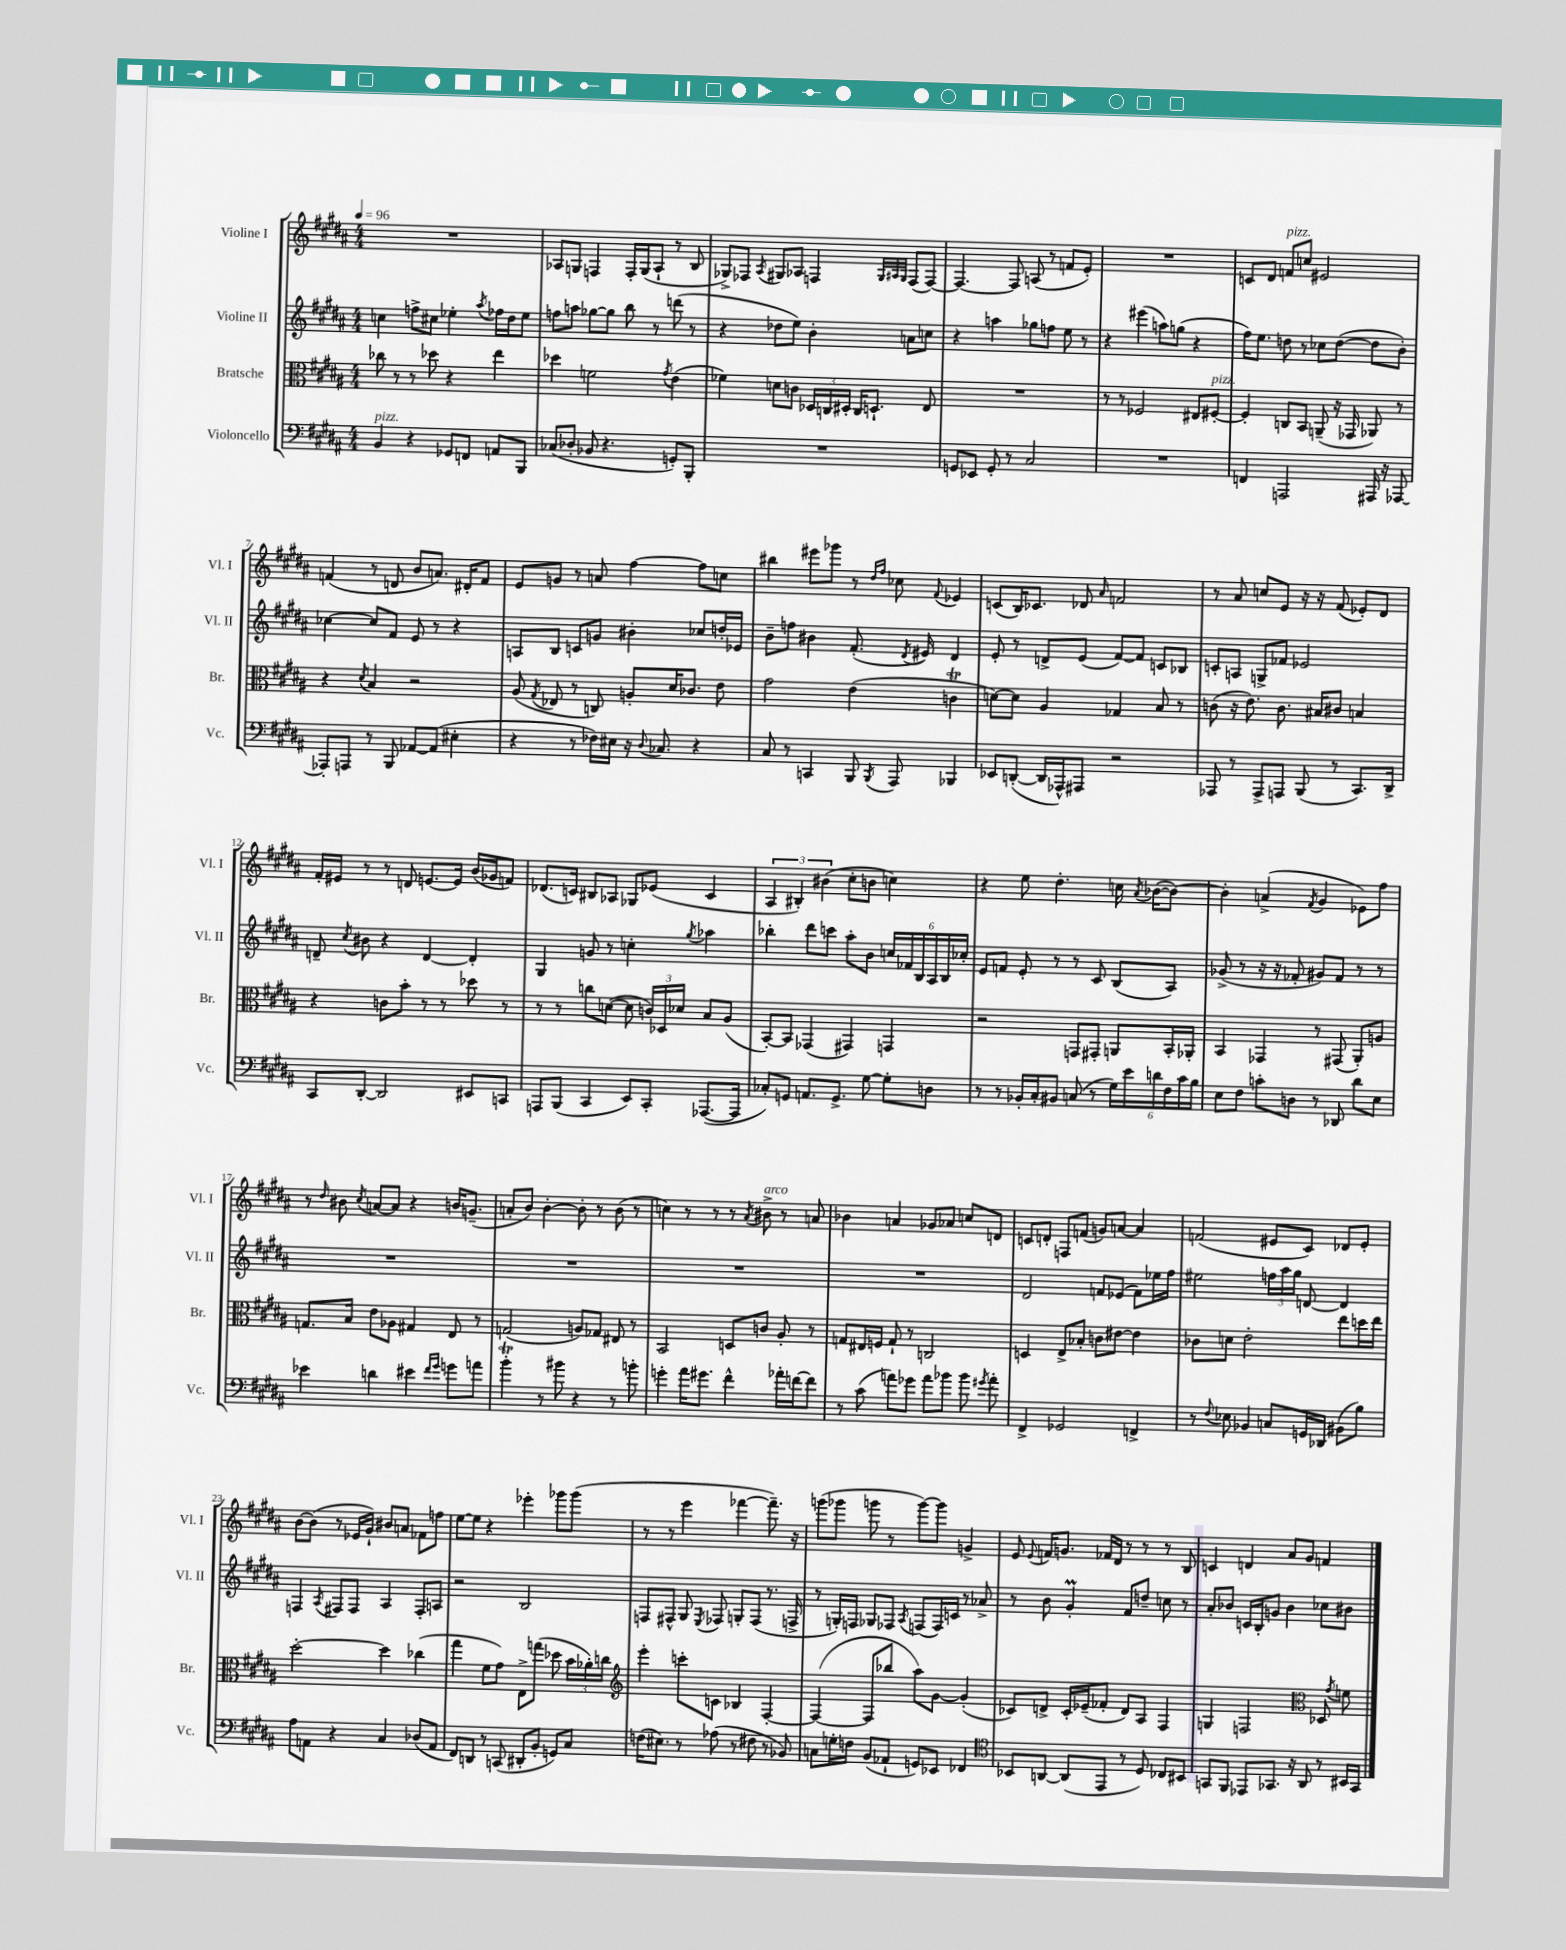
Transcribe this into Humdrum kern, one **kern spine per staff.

**kern	**kern	**kern	**kern
*part4	*part3	*part2	*part1
*staff4	*staff3	*staff2	*staff1
*I"Violoncello	*I"Bratsche	*I"Violine II	*I"Violine I
*I'Vc.	*I'Br.	*I'Vl. II	*I'Vl. I
*clefF4	*clefC3	*clefG2	*clefG2
*k[f#c#g#d#a#]	*k[f#c#g#d#a#]	*k[f#c#g#d#a#]	*k[f#c#g#d#a#]
*M4/4	*M4/4	*M4/4	*M4/4
*MM96	*MM96	*MM96	*MM96
=1	=1	=1	=1
!LO:TX:a:i:t=pizz.	!	!	!
4BB/	8cc-X\	4ccn\	1r
.	8r	.	.
4r	8r	8ffn^\L	.
.	8dd-X\	8cc#X\J	.
8GG-X/L	4r	4ee-X'\	.
8FFn/J	.	.	.
.	.	8qaa#/	.
8AAn/L	4ee\	16ff-X\LL	.
.	.	16dd#\J	.
8BBB/J	.	8ee-\J	.
=2	=2	=2	=2
(8C-X/L	4dd-X\	8ffn\L	8A-X/L
8D-X'/J	.	8aan\J	8Gn/J
8BB-X/	2fn\	[8gg-X\L	4Fn/
4.r	.	8gg-\J]	.
.	.	8bb\	16F'/LL
.	.	.	(16G/J
.	.	8r	8A-`/J
.	8qg#/	.	.
8GGn'/L)	(4e\	(8dddn\	8r
8BBB'/J	.	8r	8B/
=3	=3	=3	=3
1r	4f-X\)	4r	8G-X^/L)
.	.	.	8F-X/J
.	.	.	8qA#/
.	8dn\L	8dd-X\L	8G#X/L
.	8cn\J	8ee\J)	8A-X/J
.	24D-X/LL	4b'\	4Fn/
.	24Cn/	.	.
.	24D#X'/JJ	.	.
.	16C/KL	.	.
.	8.Dn`/J	.	.
.	.	.	32qqG#/LLL
.	.	.	32qqA#X/
.	.	.	32qqG#/JJJ
.	.	8an\L	(8F/L
.	8E/	8ccn\J	[8F/J)
=4	=4	=4	=4
8GGn/L	1r	4r	4.F/_
8EE-X/J	.	.	.
8GG'/	.	4aan\	.
8r	.	.	8F/]
2C#/	.	8gg-X\L	(8An/
.	.	8ffn\J	8r
.	.	8ee\	8fn/L
.	.	8r	8e'/J)
=5	=5	=5	=5
1r	8r	4r	1r
.	8r	.	.
.	2F-X/	(4eee#X\	.
.	.	8aan\L)	.
.	.	(8ggn\J	.
.	8E#X/L	4r	.
!	!LO:TX:a:i:t=pizz.	!	!
.	[8F#X'/J	.	.
=6	=6	=6	=6
4FFn/	4F#'/]	16ff#\KL)	8cn/L
.	.	8.ee\J	.
.	.	.	8d#/J
!	!	!	!LO:TX:a:i:t=pizz.
2AAAn/	8Cn/L	8ddn\	8fn/L
.	8BB/J	8r	8ccn/J
.	(8AAn~/	8cc-X\L	2e#X/
.	16r	([8dd\J	.
.	16GG-X/	.	.
16AAA#X/	8AA-X/)	8dd\L]	.
16r	.	.	.
[8AAA-X/	8r	8b'\J)	.
!!LO:LB:g=z
=7	=7	=7	=7
8AAA-X'/L]	4r	[4cc-X\	(4fn/
8AAAn/J	.	.	.
.	8qd#/	.	.
8r	4B/	8cc-/L]	8r
8BBB/	.	8f#/J	8dn/
[8AA-X/L	2r	8e/	8b/L
(8AA-/J]	.	8r	8.an/J)
4E#X'\	.	4r	.
.	.	.	16d#X'/KL
.	.	.	8f/J
=8	=8	=8	=8
4r	(8A#/	8An/L	8e/L
.	8qG#/	.	.
.	8E-X/	8B/J	8gn/J
8r	8r	8cn/L	8r
16F-X\LL)	8Cn/)	8gn/J	8an/
16E#X\JJ	.	.	.
16r	8An'/L	4b#X'\	[4ff#\
8qqD#/	.	.	.
8.C-X/	.	.	.
.	16d#/K	.	.
.	8.c-X/J	.	.
4r	.	8cc-X/L	8ff#\L]
.	8e\	16ddn'/L	8ccn\J
.	.	16e-X/JJ	.
=9	=9	=9	=9
8C#/	2g#\	8b~\L	4bb#X\
8r	.	8ffn\J	.
4CCn/	.	4b#X\	8eee#X\L
.	.	.	8ggg-X\J
8BBB/	(4e\	(8.f#'/	8r
.	.	.	16qqdd#/LL
8qBBB/	.	.	16qqff#/JJ
8AAA#/	.	.	8cc-X\
.	.	8qd#/	.
.	.	16e#X/)	.
.	.	.	8qqf#/
4BBB-X/	4cnT\	4d#/	4e-X/
=10	=10	=10	=10
8EE-X/L	[8dn\L)	8e'/	(8cn/L
([8DDn'/J	8d\J]	8r	16B/K)
.	.	.	8.c-X/J
16DD/LL]	4A#/	8dn^/L	.
16AAA-X^^/J)	.	.	.
8AAA#X/J	.	(8e/J	8d-X/
.	.	.	16qqa#/
2r	4G-X/	[8f#/L)	2fn/
.	.	8f#/J]	.
.	8B/	8cn/L	.
.	8r	8B-X/J	.
=11	=11	=11	=11
8AAA-X/	(8cn\	8cn'/L	8r
8r	16r	8An/J	8a#/
.	8.e\)	.	.
8AAA-^/L	.	8Gn^/L	8ccn/L
8AAAn/J	8.c\	8f-X/J	8e/J
(8BBB/	.	2e-X/	16r
.	16B#X/KL	.	16r
8r	8c#X/J	.	(8f#/
8.CC#/L)	4Bn/	.	8e-X'/L)
.	.	.	8d#/J
16DD#^/Jk	.	.	.
!!LO:LB:g=z
=12	=12	=12	=12
8CC#/L	4r	8dn~/	16f#'/LL
.	.	.	16e#X/JJ
.	.	8qcc#/	.
[8DD#'/J	.	8b#X\	8r
2DD#/]	8cn\L	4r	8r
.	8b'\J	.	8dn/
.	8r	[4d/	[8.en/L
.	8r	.	.
.	.	.	16e/Jk]
8EE#X/L	8dd-X\	4d'/]	(16b/LL
.	.	.	16g-X/J
8CCn/J	8r	.	8fn/J)
=13	=13	=13	=13
8AAAn/L	8r	4G#/	(8.d-X/L
(8BBB/J	8r	.	.
.	.	.	16cn/Jk)
4CC#/	8ccn\L	8gn/	8B#X/L
.	([8dn\J	8r	8A-X/J
8EE/L)	8d\]	4ccn'\	8G-X/L
8CC#'/J	24cn/LL)	.	(8e-X/J
.	24D-X/	.	.
.	24d-X/JJ	.	.
.	.	8qgg#/	.
([8.AAA-X/L	8B/L	4aa-X\	4c/
.	(8A#/J	.	.
16AAA-/Jk]	.	.	.
=14	=14	=14	=14
8C-X'/L)	[8BB'/L)	4bb-X'\	6A#/
8GGn/J	8BB/J]	.	.
.	.	.	6B#X'/)
8.AAn/L	(4GG-X/	8ddd#\L	.
.	.	.	(6b#X\
.	.	8cccn\J	.
8.GG^/J	.	.	.
.	4GG#X/)	8aa#'\L	8cc#'\L
[8G#\	.	8b\J	8bn\J
8G#'\L]	4GGn/	24ccn/LL	4ccn\)
.	.	24f-X/	.
.	.	24B/	.
8Dn\J	.	24A#/	.
.	.	24B/	.
.	.	24cc-X'/JJ	.
=15	=15	=15	=15
8r	2r	8e/L	4r
8r	.	8fn/J	.
16BB-X'/LL	.	8e'/	8ee\
16C#'/J	.	.	.
8BB#X/J	.	8r	4.dd#'\
(8Cn/	8GGn/L	8r	.
8r	8GG#X'/J	8c#/	.
24G#\LL)	8AAn/L	(8B/L	16ccn\
24e\	.	.	.
.	.	.	8qa#/
.	.	.	([16b-X\KL
24dn\	.	.	.
24F#\	16BB'/L	8A#/J)	8b-\J_)
24c#\	.	.	.
.	16AA-X'/JJ	.	.
24B\JJ	.	.	.
=16	=16	=16	=16
8E\L	4BB/	(8g-X^/	4b-'\]
8F#\J	.	8r	.
8cn'\L	4GG-X/	16r	(4an^/
.	.	16r	.
8Dn\J	.	8f-X'/	.
.	.	.	8qf#/
8r	8r	8g#X/L)	4g#/
8DD-X/	(8GG#X/	8f-/J	.
8d#\L	8AA#'/L)	8r	8e-X\L)
8E\J	8An/J	8r	8ff#\J
!!LO:LB:g=z
=17	=17	=17	=17
4e-X\	8.Gn/L	1r	8r
.	.	.	16qqdd#/
.	.	.	8b#X\
.	16B/Jk	.	.
.	.	.	8qcc#/
4dn\	8e\L	.	[8an/L
.	8A-X\J	.	8a/J]
4e#X\	4G#X/	.	4r
16qqf#/LL	.	.	.
16qqg#/JJ	.	.	.
8gn\L	8E/	.	16bn/KL
.	.	.	(8.gn~/J
8an\J	8r	.	.
=18	=18	=18	=18
4bT'\	(2Gn/	1r	8an'/L
.	.	.	8b/J)
8r	.	.	[4b'\
8b#X\	.	.	.
4r	8An/L)	.	8b'\]
.	8G-X/J	.	8r
8r	8E#X/	.	(8b\
8bn'\	8r	.	8r
=19	=19	=19	=19
4gn'\	2BB/	1r	4ccn\)
16a#\KL	.	.	8r
8.g#X\J	.	.	.
.	.	.	8r
4f#^^\	8Dn/L	.	8r
.	.	.	8qa#/
!	!	!	!LO:TX:a:i:t=arco
.	8cn/J	.	8b#X^\
16a-X'\LL	8A#'/	.	8r
[16fn\J	.	.	.
8f\J]	8r	.	8an/
=20	=20	=20	=20
8r	8Gn/L	1r	4b-X\
(8c#\	16E#X/L	.	.
.	16Fn/JJ	.	.
8an\L)	8G`/	.	4an/
8g-X\J	8r	.	.
8a\L	2Cn/	.	8g-X/L
8b-X\J	.	.	8a-X/J
8b-\	.	.	8ccn/L
8qg#X/	.	.	.
8a'\	.	.	8dn/J
=21	=21	=21	=21
4FF#^/	4Dn/	2d#/	8cn/L
.	.	.	8dn'/J
2GG-X/	8E^/L	.	8Fn/L
.	8B-X'/J	.	(8fn/J
.	8cn\L	8fn/L	8gn/L)
.	[8e#X\J	(8e-X/J	[8an/J
4FFn^/	4e#\]	8f\L)	4a/]
.	.	16ee-X\L	.
.	.	16ff#\JJ	.
=22	=22	=22	=22
8r	8c-X\L	2ee#X\	(2fn/
8qqF#/	.	.	.
8E-X\	8dn\J	.	.
4BB-X/	2e'\	.	.
8Cn/L	.	24ffn\LL	8e#X/L
.	.	24aa#\	.
.	.	24gg#\JJ	.
16GGn/L	.	[8dn/	8c#/J)
16DD-X/JJ	.	.	.
(8BB#X\L	8ee\L	4d/]	8d-X/L
8B\J)	16ddn\L	.	8e#'/J
.	16ee\JJ	.	.
!!LO:LB:g=z
=23	=23	=23	=23
8A#\L	[2dd#'\	4Fn/	[8b\L
8AAn\J	.	.	(8b\J]
.	.	8qA#/	.
4r	.	8F#X/L	8r
.	.	8F#/J	16e-X/LL
.	.	.	16g#`/JJ)
4C#/	4dd#\]	4A#/	8b#X/L
.	.	.	8an/J
(8D-X/L	(4cc-X\	8F#'/L	8f-X\L
8AA/J	.	8An/J	8ffn\J
=24	=24	=24	=24
8FF#/L)	4gg#\	2r	[8ee\L
8DDn/J	.	.	8ee\J]
8r	8f#\L	.	4r
(8CCn/	8g#\J)	.	.
8DD#X'/L	8E^\L	2B/	4eee-X'\
8BB'/J	(8ggn\J	.	.
8GGn/L)	8dd-X\	.	8ggg-X\L
8C#/J	24b\LL	.	(8ggg-\J
.	24a-X'\)	.	.
.	24ccn\JJ	.	.
=25	=25	=25	=25
*	*clefG2	*	*
(16Fn\KL	4eee'\	8Fn/L	8r
8.E#X\J)	.	.	.
.	.	8F#X^^/J	8r
8r	8cccn'\L	8G#/	4eee\
.	.	8qE/	.
(8A-X\	8cn\J	8F-X/	.
8r	4B-X/	8Gn'/L	[4fff-X\
8F#X\	.	(8F-/J	.
8r	[4F#'/	8.r	8.fff-~\])
8BB-X/)	.	.	.
.	.	16Fn^/	16r
=26	=26	=26	=26
8Cn\L	(4F#/_	8r	(8gggn\L
16Gn'\L	.	16Gn'/LL)	8ggg-X\J
16Fn\JJ	.	16Fn/JJ	.
(8BB/L	8F#/L]	8G-X/L	8gggn\
8AA-X`/J	8bb-X/J	8F-X/J	8r
.	.	8qA#/	.
8GGn/L)	8aa#\L)	(8Fn/L	[8ggg\L)
8EE-X/J	[8g#\J	16F/L)	8ggg\J]
.	.	16cn/JJ	.
4FF-X/	(4g#'/]	8r	4gn^/
.	.	8a-X^/	.
=27	=27	=27	=27
*clefC4	*	*	*
8BB-X/L	8c-X/L)	8r	8e/
.	.	.	8qqe/
[8AAn/J	8dn^/J	8b\	16fn/KL
.	.	.	8.gn/J
(8AA/L]	16c-'/LL	4g#M'/	.
.	(16e-X~/J	.	.
8EE/J	8f-X'/J	.	16f-X/LL
.	.	.	16d#/JJ
8r	8d/L)	8f#/L	8r
8D#/)	8A#/J	8ddn~/J	8r
8C-X/L	4F#/	8ccn\	8r
8BB#X/J	.	8r	8B/
=28	=28	=28	=28
8GGn/L	4Gn/	8a#'/L	4cn/
8FF#/J	.	8b-X/J	.
8EE-X/L	2Fn/	16cn/LL	4dn/
.	.	16B'/J	.
8.GG-X/J	.	8gn/J	.
.	.	4b-\	8a#/L
16r	.	.	.
8AA#/	.	.	8g#/J
*	*clefC3	*	*
8r	8D-X/	8cc-X\L	4fn/
.	8qg#/	.	.
16BB#X/LL	8fn\	8b#X\J	.
16GG-/JJ	.	.	.
==	==	==	==
*-	*-	*-	*-
